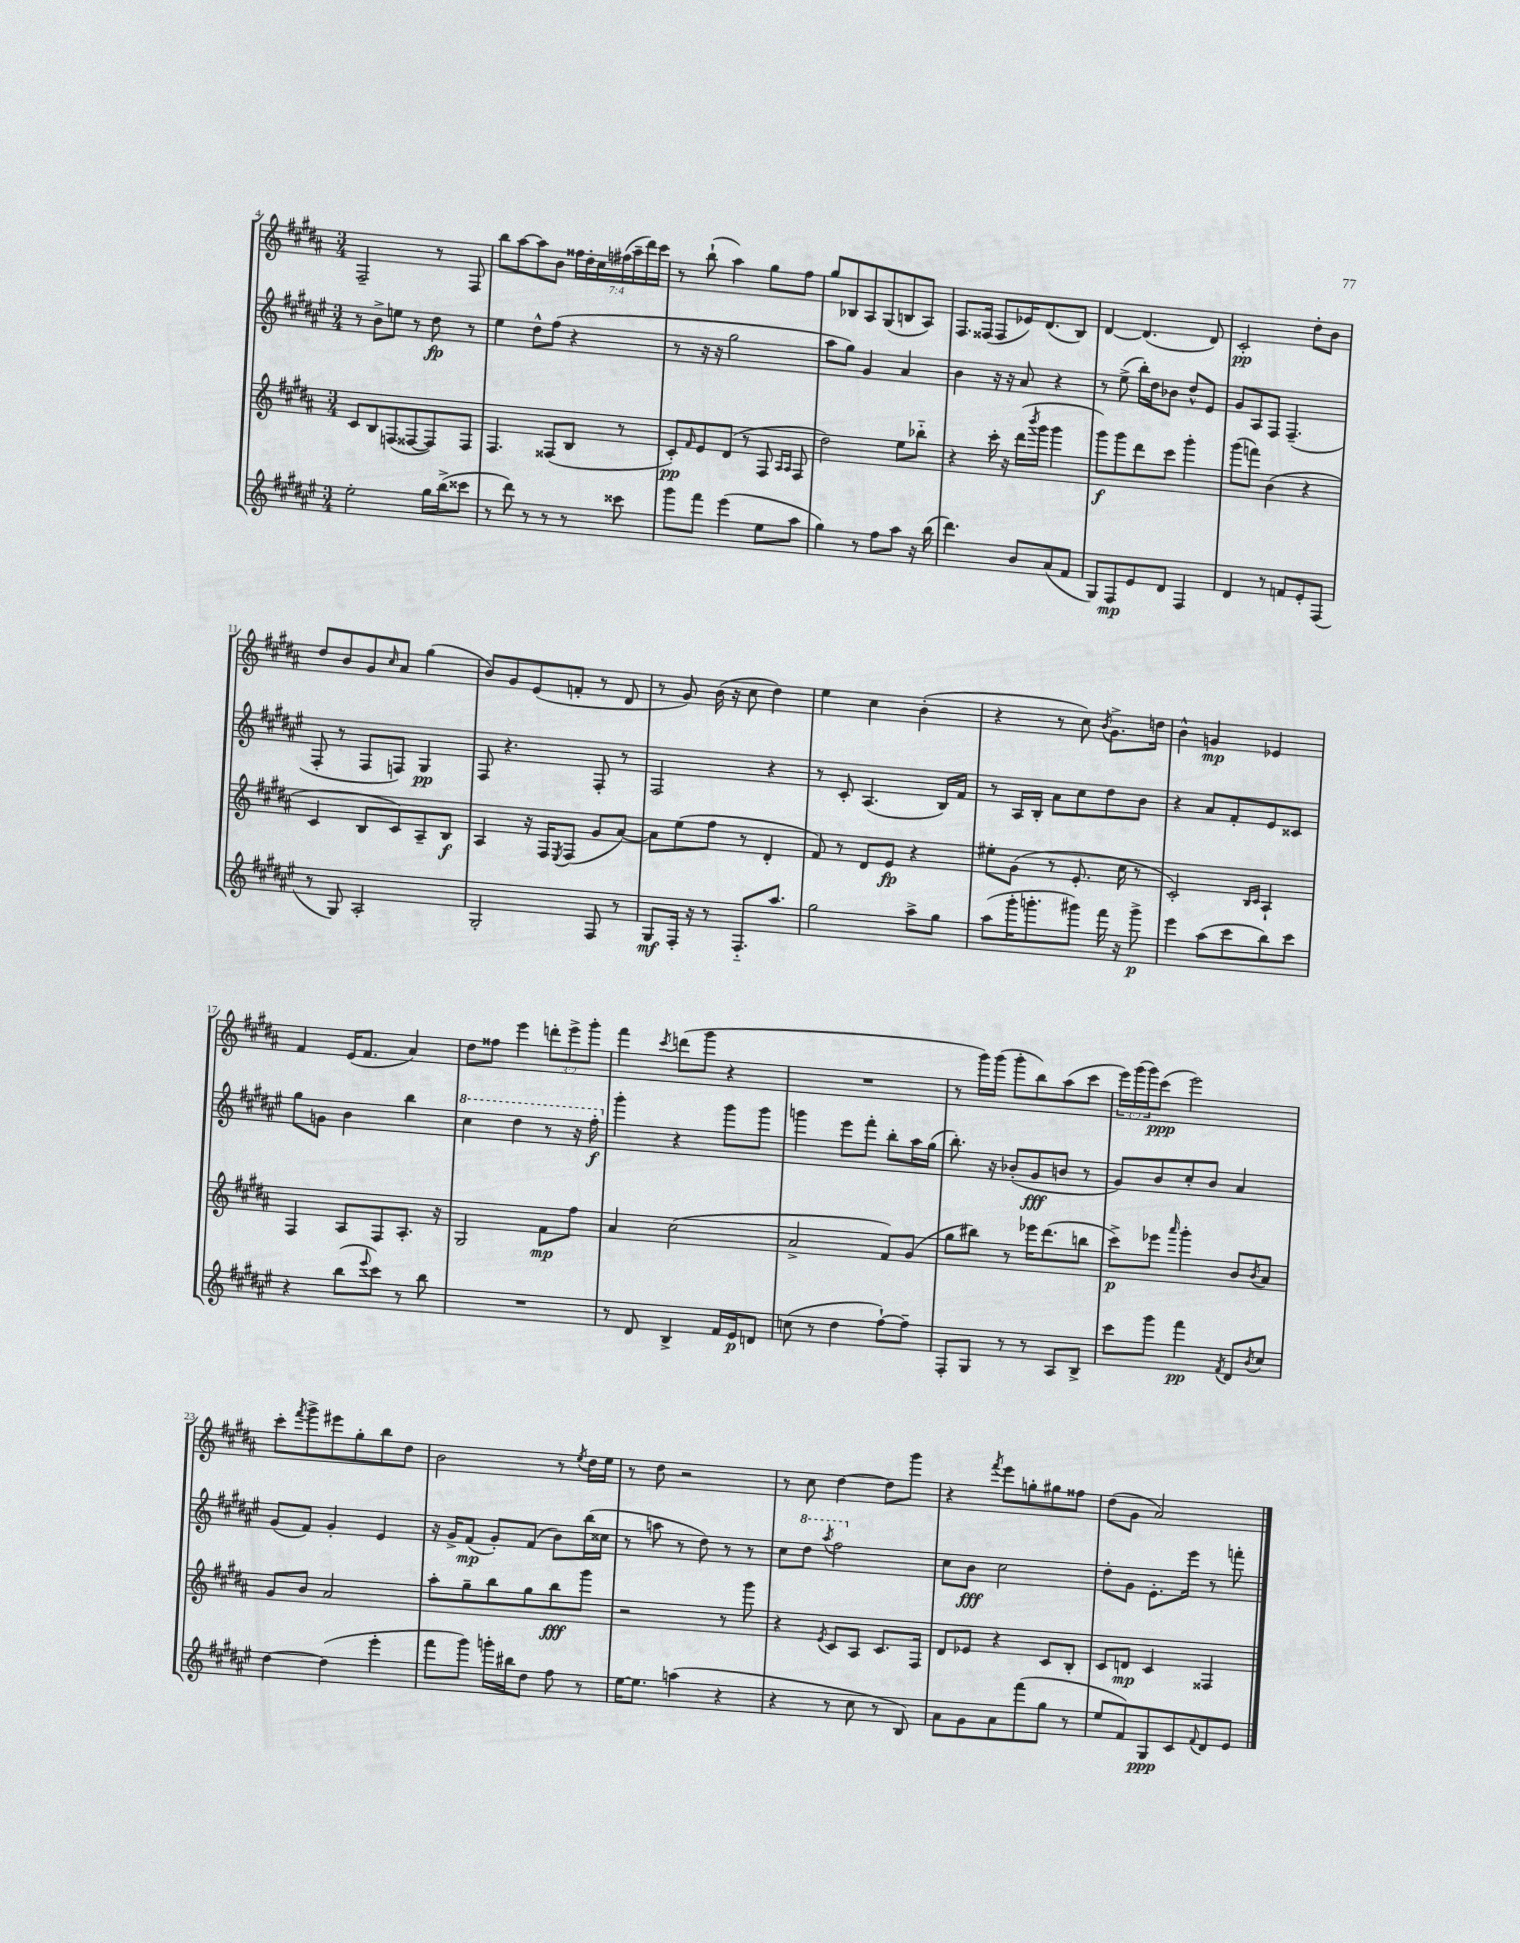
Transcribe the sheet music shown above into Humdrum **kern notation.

**kern	**dynam	**kern	**dynam	**kern	**dynam	**kern	**dynam
*part4	*part4	*part3	*part3	*part2	*part2	*part1	*part1
*staff4	*staff4	*staff3	*staff3	*staff2	*staff2	*staff1	*staff1
*clefG2	*	*clefG2	*	*clefG2	*	*clefG2	*
*k[f#c#g#d#a#e#]	*	*k[f#c#g#d#a#]	*	*k[f#c#g#d#a#e#]	*	*k[f#c#g#d#a#]	*
*M3/4	*	*M3/4	*	*M3/4	*	*M3/4	*
=4	=4	=4	=4	=4	=4	=4	=4
2ee#'\	.	8c#/L	.	8r	.	2F#~/	.
.	.	8B/	.	8b^\L	.	.	.
.	.	(8Fn/	.	8een\J	.	.	.
.	.	[8F##X/	.	8r	.	.	.
16gg#\LL	.	8F##/])	.	8dd#\	fp	8r	.
(16bb^\J	.	.	.	.	.	.	.
8ccc##X\J	.	8F##/J	.	8r	.	8F#/	.
=5	=5	=5	=5	=5	=5	=5	=5
8r	.	4.F#/	.	4ee#\	.	8bb\L	.
8ddd#\)	.	.	.	.	.	[8aa#\	.
8r	.	.	.	8dd#^^\L	.	8aa#\]	.
8r	.	(8F##X/L	.	(8ff#\J	.	8b\J	.
8r	.	8B/J	.	4r	.	28ff##X\LL	.
.	.	.	.	.	.	28dd#'\	.
.	.	.	.	.	.	28cc#\	.
.	.	.	.	.	.	(28ff#X\	.
8ccc##X\	.	8r	.	.	.	.	.
.	.	.	.	.	.	28aa#~\	.
.	.	.	.	.	.	28ddd#\)	.
.	.	.	.	.	.	28ccc#\JJ	.
=6	=6	=6	=6	=6	=6	=6	=6
8ggg#\L	.	8c#'/L)	pp	8r	.	8r	.
.	.	16qqf#/	.	.	.	.	.
8fff#\J	.	8e/	.	16r	.	(8bb`\	.
.	.	.	.	16r	.	.	.
(4eee#\	.	(8d#/J	.	2gg#\	.	4aa#\)	.
.	.	8r	.	.	.	.	.
8ee#\L	.	8F#/	.	.	.	8gg#\L	.
.	.	16qqA#/LL	.	.	.	.	.
.	.	16qqA#/JJ	.	.	.	.	.
8aa#\J	.	8F#/	.	.	.	8ff#\J	.
=7	=7	=7	=7	=7	=7	=7	=7
4gg#\)	.	2dd#\)	.	8aa#\L	.	8gg#/L	.
.	.	.	.	8gg#\J)	.	8B-X/	.
8r	.	.	.	4g#/	.	8A#/	.
8ff#\L	.	.	.	.	.	(8G#/	.
8aa#\J	.	8ee\L	.	4a#/	.	8Bn/	.
16r	.	8bb-X\J	.	.	.	8A#/J)	.
(16bb\	.	.	.	.	.	.	.
=8	=8	=8	=8	=8	=8	=8	=8
4.ddd#\)	.	4r	.	4b\	.	8.F#/L	.
.	.	.	.	.	.	(16F##X/Jk	.
.	.	16ccc#'\	.	16r	.	8F##/L	.
.	.	16r	.	16r	.	.	.
8b/L	.	(16ddd#\LL	.	8a#/	.	16e-X/K)	.
.	.	8qbbb/	.	.	.	.	.
.	.	16ggg#\JJ	.	.	.	(8.d#/	.
(8a#/	.	4ggg#\	.	4r	.	.	.
8f#/J	.	.	.	.	.	8B/J)	.
=9	=9	=9	=9	=9	=9	=9	=9
8G#/L)	.	8ggg#\L)	f	8r	.	[4d#/	.
8F#/	mp	8ggg#\	.	(8ee#^\	.	.	.
8e#/	.	8ddd#\	.	16bb'\LL)	.	(4.d#/]	.
.	.	.	.	16dd#\J	.	.	.
8d#/J	.	8ccc#\J	.	8b-X\J	.	.	.
4F#/	.	4ggg#'\	.	8dd#^^/L	.	.	.
.	.	.	.	8e#/J	.	8d#/)	.
=10	=10	=10	=10	=10	=10	=10	=10
4d#/	.	(8ggg#\L	.	8g#/L	.	2c#'/	pp
.	.	8fffn\J)	.	8A#/	.	.	.
8r	.	(4b\	.	8F#/J	.	.	.
8fn/L	.	.	.	(4.F#~/	.	.	.
8e#'/	.	4r	.	.	.	8dd#'\L	.
(8F#/J	.	.	.	.	.	8b\J	.
!!LO:LB:g=z
=11	=11	=11	=11	=11	=11	=11	=11
8r	.	4c#/	.	8F#'/	.	8dd#/L	.
8G#/)	.	.	.	8r	.	8b/	.
2A#'/	.	8B/L	.	8F#/L	.	8g#/	.
.	.	.	.	.	.	16qqcc#/	.
.	.	8c#/)	.	8Fn/J)	.	8a#/J	.
.	.	8A#~/	.	4G#/	pp	(4gg#\	.
.	.	8B/J	f	.	.	.	.
=12	=12	=12	=12	=12	=12	=12	=12
2G#'/	.	4A#/	.	8F#/	.	8b/L)	.
.	.	.	.	4.r	.	8g#/	.
.	.	16r	.	.	.	(8e/	.
.	.	16F#/KL	.	.	.	.	.
.	.	8qE/	.	.	.	.	.
.	.	(8F#/J	.	.	.	8fn'/J	.
8F#/	.	8g#/L	.	8F#'/	.	8r	.
8r	.	[8a#/J)	.	8r	.	8d#/	.
=13	=13	=13	=13	=13	=13	=13	=13
8G#/L	mf	8a#\L]	.	2F#/	.	8r	.
16F#'/Jk	.	(8ee\	.	.	.	8g#/)	.
16r	.	.	.	.	.	.	.
8r	.	8ff#\J	.	.	.	(16b\	.
.	.	.	.	.	.	16r	.
8.F#/L	.	8r	.	.	.	8cc#\	.
.	.	4d#'/	.	4r	.	4dd#\)	.
8.aa#/J	.	.	.	.	.	.	.
=14	=14	=14	=14	=14	=14	=14	=14
2gg#\	.	8f#/)	.	8r	.	4ee\	.
.	.	8r	.	8c#'/	.	.	.
.	.	8d#/L	.	(4.A#/	.	4cc#\	.
.	.	8e/J	fp	.	.	.	.
8aa#^\L	.	4r	.	.	.	(4b'\	.
8gg#\J	.	.	.	16B/LL)	.	.	.
.	.	.	.	16f#/JJ	.	.	.
=15	=15	=15	=15	=15	=15	=15	=15
(8aa#\L	.	8ee#X'\L	.	8r	.	4r	.
16ggg#'\K	.	(8g#\J	.	16A#/LL	.	.	.
8.gggn'\	.	.	.	16B'/JJ	.	.	.
.	.	8r	.	8a#\L	.	8r	.
8ggg#X\J)	.	8.e'/	.	8cc#\	.	8cc#\)	.
.	.	.	.	.	.	8qb/	.
16fff#\	.	.	.	8dd#\	.	8.g#^\L	.
16r	.	16cc#\	.	.	.	.	.
8ggg#^\	p	8r	.	8b\J	.	.	.
.	.	.	.	.	.	16ddn\Jk	.
=16	=16	=16	=16	=16	=16	=16	=16
4eee#\	.	2c#'/)	.	4r	.	4b^^\	.
(8aa#\L	.	.	.	8a#/L	.	4gn/	mp
8ccc#\	.	.	.	8f#'/	.	.	.
.	.	16qqB/LL	.	.	.	.	.
.	.	16qqc#/JJ	.	.	.	.	.
8bb\)	.	4A#`/	.	8e#/	.	4e-X/	.
8ccc#\J	.	.	.	8c##X/J	.	.	.
!!LO:LB:g=z
=17	=17	=17	=17	=17	=17	=17	=17
4r	.	4F#/	.	8gg#\L	.	4f#/	.
.	.	.	.	8gn\J	.	.	.
(8bb\L	.	8A#/L	.	4b\	.	(16e/KL	.
.	.	.	.	.	.	8.f#/J	.
8qqeee#/	.	.	.	.	.	.	.
8ccc#\J)	.	8F#/	.	.	.	.	.
8r	.	8.A#'/J	.	4bb\	.	4a#/)	.
8bb\	.	.	.	.	.	.	.
.	.	16r	.	.	.	.	.
=18	=18	=18	=18	=18	=18	=18	=18
*	*	*	*	*8va	*	*	*
2.r	.	2G#/	.	4ccc#\	.	8dd#\L	.
.	.	.	.	.	.	8ff##X\J	.
.	.	.	.	4ddd#\	.	4eee\	.
.	.	8f#\L	mp	8r	.	12dddn'\L	.
.	.	.	.	.	.	12eee^\	.
.	.	8ff#\J	.	16r	.	.	.
.	.	.	.	.	.	12ggg#'\J	.
.	.	.	.	16fff#'\	f	.	.
=19	=19	=19	=19	=19	=19	=19	=19
*	*	*	*	*X8va	*	*	*
8r	.	4a#/	.	4ggg#'\	.	4fff#\	.
8d#/	.	.	.	.	.	.	.
.	.	.	.	.	.	8qccc#/	.
4B^/	.	(2cc#\	.	4r	.	(8dddn\L	.
.	.	.	.	.	.	8ggg#\J	.
16f#/LL	.	.	.	8ggg#\L	.	4r	.
16e#/J	p	.	.	.	.	.	.
8dn/J	.	.	.	8ggg#\J	.	.	.
=20	=20	=20	=20	=20	=20	=20	=20
(8ccn\	.	2a#^/	.	4gggn\	.	2.r	.
8r	.	.	.	.	.	.	.
4dd#\	.	.	.	8eee#\L	.	.	.
.	.	.	.	8fff#'\J	.	.	.
[8ff#`\L)	.	8f#/L)	.	8bb'\L	.	.	.
8ff#~\J]	.	(8g#/J	.	16aa#\L	.	.	.
.	.	.	.	(16gg#\JJ	.	.	.
=21	=21	=21	=21	=21	=21	=21	=21
8F#'/L	.	8gg#\L	.	8.bb'\)	.	8r	.
8G#/J	.	8bb#X\J)	.	.	.	16ggg#\LL)	.
.	.	.	.	16r	.	(16ggg#\JJ	.
8r	.	8r	.	(8b-X'/L	.	8ggg#'\L	.
8r	.	16eee-X\KL	.	8g#/	fff	8bb\)	.
.	.	(8.ddd#\	.	.	.	.	.
8A#/L	.	.	.	8bn/J	.	(8aa#\	.
8B^/J	.	8bbn\J	.	8r	.	8ccc#\J	.
=22	=22	=22	=22	=22	=22	=22	=22
8ccc#\L	.	8ccc#^\L)	p	8g#/L)	.	24eee\LL)	.
.	.	.	.	.	.	(24ggg#\	.
.	.	.	.	.	.	24ggg#\J)	.
8ggg#\J	.	8eee-X\J	.	8b/	.	(8ccc#\J	ppp
.	.	16qqaaa#/	.	.	.	.	.
4fff#\	pp	4ggg#'\	.	8cc#'/	.	2eee\)	.
.	.	.	.	8b/J	.	.	.
8qf#/	.	.	.	.	.	.	.
8d#/L	.	8b/L	.	4a#/	.	.	.
8qb/	.	8qb/	.	.	.	.	.
8cc#/J	.	8a#/J	.	.	.	.	.
!!LO:LB:g=z
=23	=23	=23	=23	=23	=23	=23	=23
[4dd#\	.	8g#/L	.	(8g#/L	.	8ccc#'\L	.
.	.	.	.	.	.	8qfff#/	.
.	.	8b/J	.	8f#/J)	.	8ggg#^\	.
(4dd#\]	.	2a#/	.	4g#'/	.	8eee#X\	.
.	.	.	.	.	.	8gg#'\	.
4eee#'\	.	.	.	4e#/	.	8bb\	.
.	.	.	.	.	.	8dd#\J	.
=24	=24	=24	=24	=24	=24	=24	=24
8fff#\L	.	8aa#'\L	.	16r	.	2b\	.
.	.	.	.	16g#^/KL	.	.	.
8ggg#\J)	.	8gg#~\	.	(8f#/J	mp	.	.
16gggn'\LL	.	8bb\	.	8g#'/L)	.	.	.
16bb#X\J	.	.	.	.	.	.	.
8dd#\J	.	8gg#\	.	(8f#/J	.	.	.
8ff#\	.	8bb\	fff	8b\L)	.	8r	.
.	.	.	.	.	.	8qee/	.
8r	.	8ggg#\J	.	(16bb\L	.	16dd#\LL	.
.	.	.	.	16cc##X\JJ	.	16ee\JJ	.
=25	=25	=25	=25	=25	=25	=25	=25
[16ee#\KL	.	2r	.	8r	.	8r	.
8.ee#\J]	.	.	.	.	.	.	.
.	.	.	.	8aan\	.	8dd#\	.
(4aan\	.	.	.	8r	.	2r	.
.	.	.	.	8dd#\)	.	.	.
4r	.	8r	.	8r	.	.	.
.	.	8ggg#\	.	8r	.	.	.
=26	=26	=26	=26	=26	=26	=26	=26
4r	.	4r	.	8cc#\L	.	8r	.
*	*	*	*	*8va	*	*	*
.	.	.	.	8ddd#\J	.	8cc#\	.
.	.	8qe/	.	8qaaa#/	.	.	.
8r	.	8c#/L	.	2fff#\	.	[4dd#\	.
8cc#\	.	8A#/J	.	.	.	.	.
8r	.	8.c#/L	.	.	.	8dd#\L]	.
8B/)	.	.	.	.	.	8ggg#\J	.
.	.	16F#/Jk	.	.	.	.	.
=27	=27	=27	=27	=27	=27	=27	=27
*	*	*	*	*X8va	*	*	*
8a#\L	.	8d#/L	.	8cc#\L	.	4r	.
8g#\	.	8e-X/J	.	8b\J	fff	.	.
.	.	.	.	.	.	8qfff#/	.
8a#\	.	4r	.	2cc#\	.	8eee\L	.
(8fff#\	.	.	.	.	.	8ggn'\	.
8gg#\J	.	8c#/L	.	.	.	8gg#X\	.
8r	.	8B'/J	.	.	.	8ff##X\J	.
=28	=28	=28	=28	=28	=28	=28	=28
8ee#/L	.	8c#/L	.	8dd#'\L	.	(8dd#\L	.
8f#/)	.	8dn/J	mp	8g#\J	.	8g#\J	.
8G#/	ppp	4c#/	.	8.e#'\L	.	2a#/)	.
8c#/	.	.	.	.	.	.	.
.	.	.	.	16eee#\Jk	.	.	.
8qqf#/	.	.	.	.	.	.	.
8d#/	.	4F##X/	.	8r	.	.	.
8e#/J	.	.	.	8fffn'\	.	.	.
==	==	==	==	==	==	==	==
*-	*-	*-	*-	*-	*-	*-	*-
